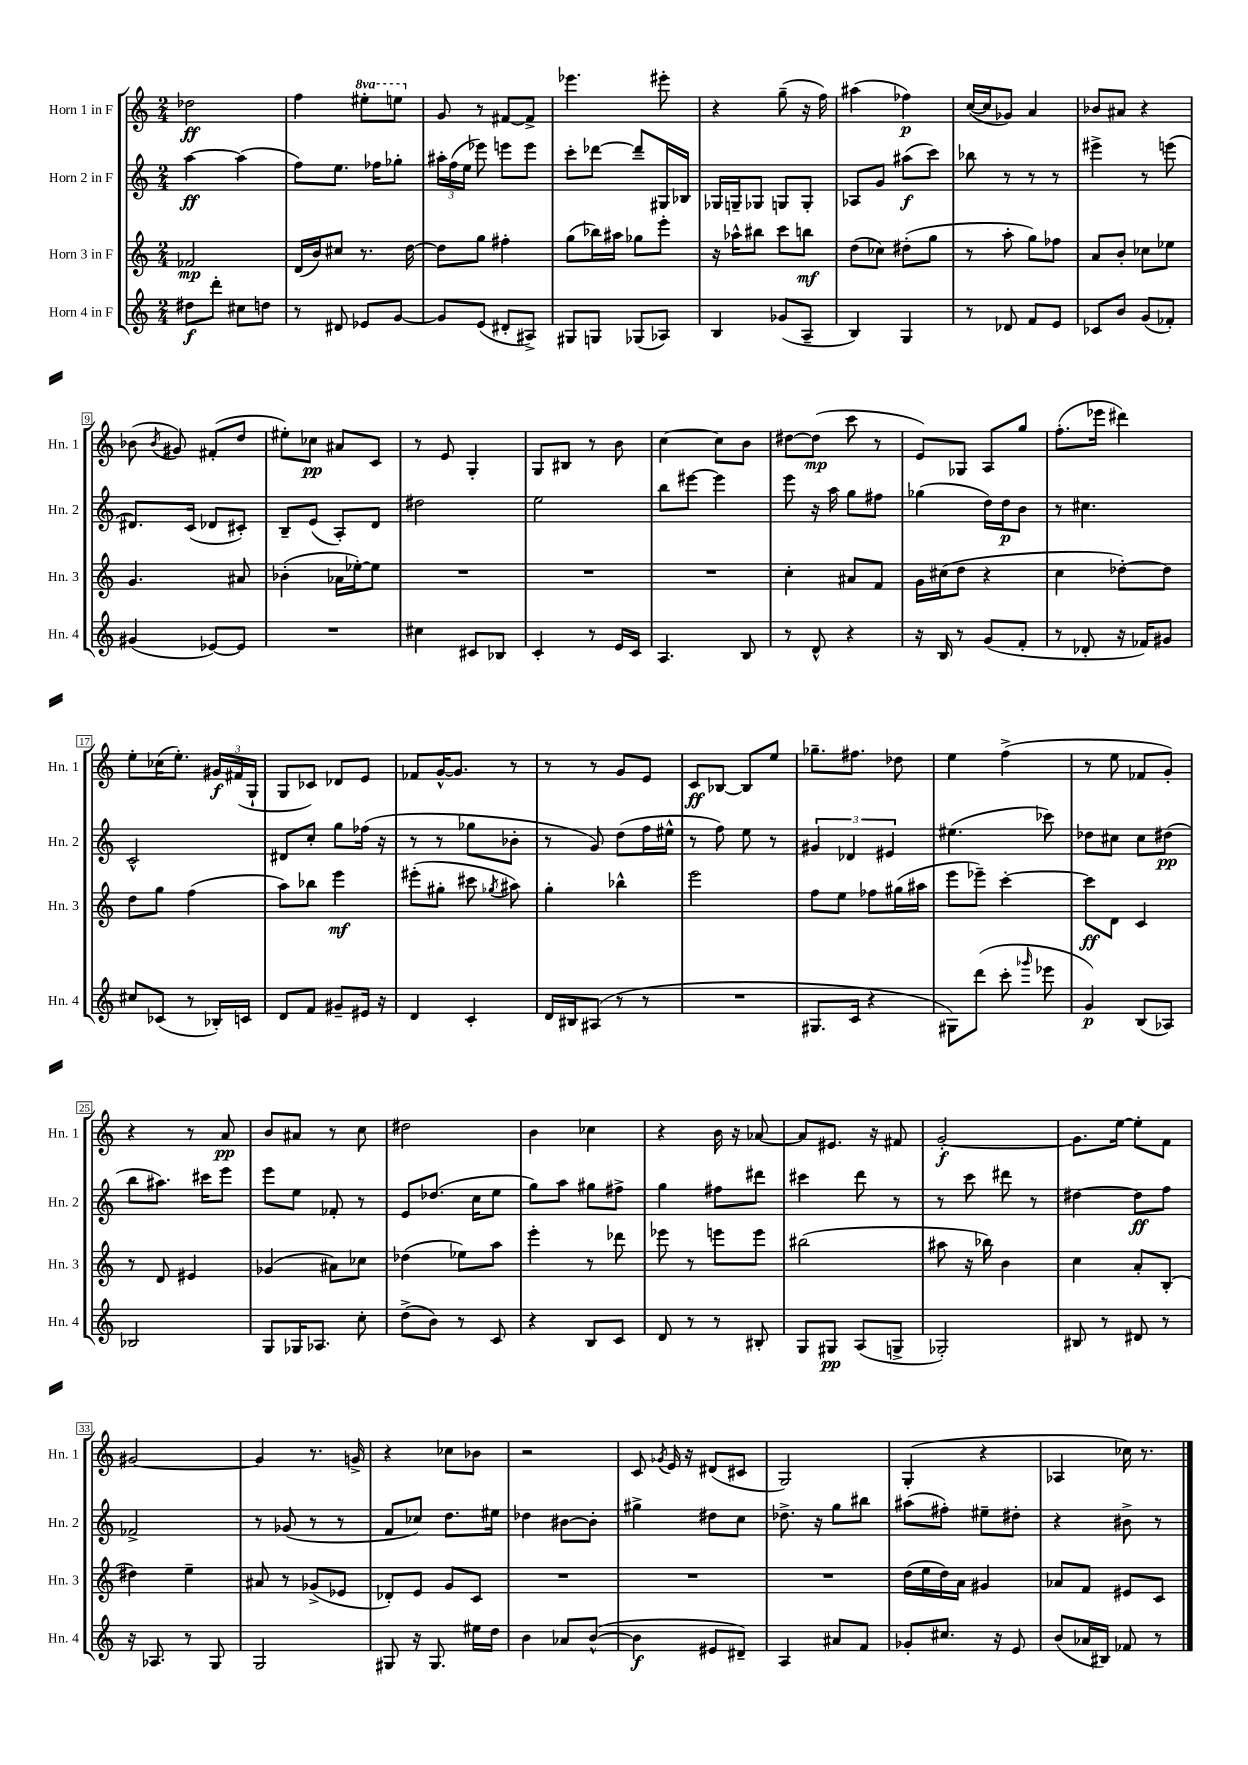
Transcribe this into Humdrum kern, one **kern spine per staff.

**kern	**dynam	**kern	**dynam	**kern	**dynam	**kern	**dynam
*part4	*part4	*part3	*part3	*part2	*part2	*part1	*part1
*staff4	*staff4	*staff3	*staff3	*staff2	*staff2	*staff1	*staff1
*I"Horn 4 in F	*	*I"Horn 3 in F	*	*I"Horn 2 in F	*	*I"Horn 1 in F	*
*I'Hn. 4	*	*I'Hn. 3	*	*I'Hn. 2	*	*I'Hn. 1	*
*clefG2	*	*clefG2	*	*clefG2	*	*clefG2	*
*k[]	*	*k[]	*	*k[]	*	*k[]	*
*M2/4	*	*M2/4	*	*M2/4	*	*M2/4	*
=1	=1	=1	=1	=1	=1	=1	=1
8dd#X\L	f	2f-X/	mp	[4aa\	ff	2dd-X\	ff
8ddd'\J	.	.	.	.	.	.	.
8cc#X\L	.	.	.	(4aa\]	.	.	.
8ddn\J	.	.	.	.	.	.	.
=2	=2	=2	=2	=2	=2	=2	=2
8r	.	(16d/LL	.	8ff\L)	.	4ff\	.
.	.	16b/J)	.	.	.	.	.
8d#X/	.	8cc#X/J	.	8.ee\J	.	.	.
*	*	*	*	*	*	*8va	*
8e-X/L	.	8.r	.	.	.	8eee#X'\L	.
.	.	.	.	16ff-X\KL	.	.	.
[8g/J	.	.	.	8gg-X'\J	.	8eeen\J	.
.	.	[16dd\	.	.	.	.	.
=3	=3	=3	=3	=3	=3	=3	=3
*	*	*	*	*	*	*X8va	*
8g/L]	.	8dd\L]	.	24aa#X'\LL	.	8g/	.
.	.	.	.	(24ff\	.	.	.
.	.	.	.	24ee\JJ	.	.	.
(8e/J	.	8gg\J	.	8eee-X\)	.	8r	.
8d#X'/L	.	4ff#X'\	.	8eeen\L	.	[8f#X/L	.
8A#X^/J)	.	.	.	8eee\J	.	8f#^/J]	.
=4	=4	=4	=4	=4	=4	=4	=4
8G#X/L	.	(8gg\L	.	8ccc'\L	.	4.eee-X\	.
8Gn/J	.	16bb-X\L)	.	[8ddd-X\J	.	.	.
.	.	16aa#X\JJ	.	.	.	.	.
(8G-X/L	.	8gg-X\L	.	8ddd-~/L]	.	.	.
8A-X/J)	.	8eee'\J	.	16G#X/L	.	8eee#X'\	.
.	.	.	.	16B-X/JJ	.	.	.
=5	=5	=5	=5	=5	=5	=5	=5
4B/	.	16r	.	16G-X/LL	.	4r	.
.	.	16aa-X^^\KL	.	16Gn~/J	.	.	.
.	.	8bb#X\J	.	8G-X/J	.	.	.
(8g-X/L	.	8ccc\L	.	8Gn/L	.	(8gg~\	.
8A~/J	.	8bbn\J	mf	8G'/J	.	16r	.
.	.	.	.	.	.	16ff\)	.
=6	=6	=6	=6	=6	=6	=6	=6
4B/)	.	(8dd\L	.	8A-X/L	.	(4aa#X\	.
.	.	8cc-X\J)	.	8g/J	.	.	.
4G/	.	(8dd#X'\L	.	(8aa#X\L	f	4ff-X\)	p
.	.	8gg\J	.	8ccc\J)	.	.	.
=7	=7	=7	=7	=7	=7	=7	=7
8r	.	8r	.	8bb-X\	.	([16cc/LL	.
.	.	.	.	.	.	16cc/J]	.
8d-X/	.	8aa'\	.	8r	.	8g-X/J)	.
8f/L	.	8gg\L)	.	8r	.	4a/	.
8e/J	.	8ff-X\J	.	8r	.	.	.
=8	=8	=8	=8	=8	=8	=8	=8
8c-X/L	.	8a/L	.	4eee#X^\	.	8b-X/L	.
8b/J	.	8b'/J	.	.	.	8a#X/J	.
(8g/L	.	8cc-X\L	.	8r	.	4r	.
8f-X'/J)	.	8ee-X\J	.	(8eeen\	.	.	.
!!LO:LB:g=z
=9	=9	=9	=9	=9	=9	=9	=9
(4g#X/	.	4.g/	.	8.d#X/L)	.	(8b-X\	.
.	.	.	.	.	.	8qb-/	.
.	.	.	.	.	.	8g#X/)	.
.	.	.	.	(16c/Jk	.	.	.
[8e-X/L)	.	.	.	8d-X/L	.	(8f#X'/L	.
8e-/J]	.	8a#X/	.	8c#X'/J)	.	8dd/J	.
=10	=10	=10	=10	=10	=10	=10	=10
2r	.	(4b-X'\	.	8B~/L	.	8ee#X'\L)	.
.	.	.	.	(8e/J	.	8cc-X\J	pp
.	.	16a-X\LL	.	8A'/L)	.	8a#X/L	.
.	.	[16ee-X'\J)	.	.	.	.	.
.	.	8ee-\J]	.	8d/J	.	8c/J	.
=11	=11	=11	=11	=11	=11	=11	=11
4cc#X\	.	2r	.	2dd#X\	.	8r	.
.	.	.	.	.	.	8e/	.
8c#X/L	.	.	.	.	.	4G'/	.
8B-X/J	.	.	.	.	.	.	.
=12	=12	=12	=12	=12	=12	=12	=12
4c'/	.	2r	.	2ee\	.	8G/L	.
.	.	.	.	.	.	8B#X/J	.
8r	.	.	.	.	.	8r	.
16e/LL	.	.	.	.	.	8b\	.
16c/JJ	.	.	.	.	.	.	.
=13	=13	=13	=13	=13	=13	=13	=13
4.A/	.	2r	.	8bb\L	.	[4cc\	.
.	.	.	.	[8eee#X\J	.	.	.
.	.	.	.	4eee#\]	.	8cc\L]	.
8B/	.	.	.	.	.	8b\J	.
=14	=14	=14	=14	=14	=14	=14	=14
8r	.	4cc'\	.	8eee\	.	[8dd#X\L	.
8d^^/	.	.	.	16r	.	(8dd#\J]	mp
.	.	.	.	16aa\	.	.	.
4r	.	8a#X/L	.	8gg\L	.	8ccc\	.
.	.	8f/J	.	8ff#X\J	.	8r	.
=15	=15	=15	=15	=15	=15	=15	=15
16r	.	16g\LL	.	(4gg-X\	.	8e/L)	.
16B/	.	(16cc#X\J	.	.	.	.	.
8r	.	8dd\J	.	.	.	8G-X/J	.
(8g/L	.	4r	.	16dd\LL)	.	8A/L	.
.	.	.	.	16dd\J	p	.	.
8f'/J	.	.	.	8b\J	.	8gg/J	.
=16	=16	=16	=16	=16	=16	=16	=16
8r	.	4cc\	.	8r	.	(8.ff'\L	.
8d-X'/	.	.	.	4.cc#X\	.	.	.
.	.	.	.	.	.	16eee-X\Jk	.
16r	.	[8dd-X'\L)	.	.	.	4ddd#X\)	.
16f-X/KL)	.	.	.	.	.	.	.
8g#X/J	.	8dd-\J]	.	.	.	.	.
!!LO:LB:g=z
=17	=17	=17	=17	=17	=17	=17	=17
8cc#X/L	.	8dd\L	.	2c^^/	.	8ee'\L	.
(8c-X/J	.	8gg\J	.	.	.	(16cc-X\K	.
.	.	.	.	.	.	8.ee'\J)	.
8r	.	(4ff\	.	.	.	.	.
16B-X'/LL)	.	.	.	.	.	24g#X/LL	f
.	.	.	.	.	.	(24f#X/	.
16cn/JJ	.	.	.	.	.	.	.
.	.	.	.	.	.	24G`/JJ	.
=18	=18	=18	=18	=18	=18	=18	=18
8d/L	.	8aa\L)	.	8d#X/L	.	8G/L	.
8f/J	.	8bb-X\J	.	8cc'/J	.	8c-X/J)	.
8g#X~/L	.	4eee\	mf	8gg\L	.	8d-X/L	.
16e#X/Jk	.	.	.	(16ff-X\Jk	.	8e/J	.
16r	.	.	.	16r	.	.	.
=19	=19	=19	=19	=19	=19	=19	=19
4d/	.	(8eee#X'\L	.	8r	.	8f-X/L	.
.	.	8gg#X'\J	.	8r	.	[16g^^/K	.
.	.	.	.	.	.	8.g/J]	.
4c'/	.	8ccc#X\	.	8gg-X\L	.	.	.
.	.	8qgg-X/	.	.	.	.	.
.	.	8aa#X\)	.	8b-X'\J	.	8r	.
=20	=20	=20	=20	=20	=20	=20	=20
16d/LL	.	4gg'\	.	8r	.	8r	.
16B#X/J	.	.	.	.	.	.	.
(8A#X/J	.	.	.	8g/)	.	8r	.
8r	.	4bb-X^^\	.	(8dd\L	.	8g/L	.
8r	.	.	.	16ff\L	.	8e/J	.
.	.	.	.	16ee#X^^\JJ	.	.	.
=21	=21	=21	=21	=21	=21	=21	=21
2r	.	2eee\	.	8r	.	8c/L	ff
.	.	.	.	8ff\)	.	[8B-X/J	.
.	.	.	.	8ee\	.	8B-/L]	.
.	.	.	.	8r	.	8ee/J	.
=22	=22	=22	=22	=22	=22	=22	=22
8.G#X/L	.	8ff\L	.	6g#X/	.	8.gg-X~\L	.
.	.	8ee\J	.	.	.	.	.
.	.	.	.	6d-X/	.	.	.
16c/Jk	.	.	.	.	.	8.ff#X\J	.
4r	.	8ff-X\L	.	.	.	.	.
.	.	.	.	6e#X/	.	.	.
.	.	(16gg#X\L	.	.	.	8dd-X\	.
.	.	16aa#X\JJ	.	.	.	.	.
=23	=23	=23	=23	=23	=23	=23	=23
8G#X\L)	.	8eee\L	.	(4.ee#X\	.	4ee\	.
(8ddd\J	.	8eee-X~\J)	.	.	.	.	.
8ccc'\	.	[4ccc'\	.	.	.	(4ff^\	.
16qqggg-X/	.	.	.	.	.	.	.
8eee-X\	.	.	.	8ccc-X\)	.	.	.
=24	=24	=24	=24	=24	=24	=24	=24
4g/)	p	8ccc\L]	ff	8dd-X\L	.	8r	.
.	.	8d\J	.	8cc#X\J	.	8ee\	.
(8B/L	.	4c/	.	8cc#\L	.	8f-X/L	.
8A-X/J)	.	.	.	(8dd#X\J	pp	8g'/J)	.
!!LO:LB:g=z
=25	=25	=25	=25	=25	=25	=25	=25
2B-X/	.	8r	.	8bb\L	.	4r	.
.	.	8d/	.	8.aa#X\J)	.	.	.
.	.	4e#X/	.	.	.	8r	.
.	.	.	.	16ccc#X\KL	.	.	.
.	.	.	.	8eee\J	.	8a/	pp
=26	=26	=26	=26	=26	=26	=26	=26
8G/L	.	(4g-X/	.	8eee\L	.	8b/L	.
16G-X/K	.	.	.	8ee\J	.	8a#X/J	.
8.A-X/J	.	.	.	.	.	.	.
.	.	8a#X\L)	.	8f-X'/	.	8r	.
8cc'\	.	8cc-X\J	.	8r	.	8cc\	.
=27	=27	=27	=27	=27	=27	=27	=27
(8dd^\L	.	(4dd-X\	.	8e/L	.	2dd#X\	.
8b\J)	.	.	.	(8.dd-X/J	.	.	.
8r	.	8ee-X\L)	.	.	.	.	.
.	.	.	.	16cc\KL	.	.	.
8c/	.	8aa\J	.	8ee\J	.	.	.
=28	=28	=28	=28	=28	=28	=28	=28
4r	.	4eee'\	.	8gg\L)	.	4b\	.
.	.	.	.	8aa\J	.	.	.
8B/L	.	8r	.	8gg#X\L	.	4cc-X\	.
8c/J	.	8ddd-X\	.	8ff#X^\J	.	.	.
=29	=29	=29	=29	=29	=29	=29	=29
8d/	.	8eee-X\	.	4gg\	.	4r	.
8r	.	8r	.	.	.	.	.
8r	.	8eeen\L	.	8ff#X\L	.	16b\	.
.	.	.	.	.	.	16r	.
8B#X'/	.	8eee\J	.	8ddd#X\J	.	[8a-X/	.
=30	=30	=30	=30	=30	=30	=30	=30
8G/L	.	(2bb#X\	.	4ccc#X\	.	8a-/L]	.
8G#X/J	pp	.	.	.	.	8.e#X/J	.
(8A/L	.	.	.	8ddd\	.	.	.
.	.	.	.	.	.	16r	.
8Gn^/J	.	.	.	8r	.	8f#X/	.
=31	=31	=31	=31	=31	=31	=31	=31
2G-X'/)	.	8aa#X\	.	8r	.	[2g'/	f
.	.	16r	.	8ccc\	.	.	.
.	.	16bb-X\)	.	.	.	.	.
.	.	4b\	.	8ddd#X\	.	.	.
.	.	.	.	8r	.	.	.
=32	=32	=32	=32	=32	=32	=32	=32
8B#X/	.	4cc\	.	[4dd#X\	.	8.g\L]	.
8r	.	.	.	.	.	.	.
.	.	.	.	.	.	[16ee\Jk	.
8d#X/	.	8a'/L	.	8dd#\L]	ff	8ee'\L]	.
8r	.	(8B'/J	.	8ff\J	.	8f\J	.
!!LO:LB:g=z
=33	=33	=33	=33	=33	=33	=33	=33
16r	.	4dd#X\)	.	2f-X^/	.	[2g#X/	.
8.A-X/	.	.	.	.	.	.	.
8r	.	4ee~\	.	.	.	.	.
8G/	.	.	.	.	.	.	.
=34	=34	=34	=34	=34	=34	=34	=34
2G/	.	8a#X/	.	8r	.	4g#/]	.
.	.	8r	.	(8g-X/	.	.	.
.	.	(8g-X^/L	.	8r	.	8.r	.
.	.	8e-X/J	.	8r	.	.	.
.	.	.	.	.	.	16gn^/	.
=35	=35	=35	=35	=35	=35	=35	=35
8G#X/	.	8d-X'/L)	.	8f/L	.	4r	.
16r	.	8e/J	.	8cc-X/J)	.	.	.
8.G#/	.	.	.	.	.	.	.
.	.	8g/L	.	8.dd\L	.	8cc-X\L	.
16ee#X\LL	.	8c/J	.	.	.	8b-X\J	.
16dd\JJ	.	.	.	16ee#X\Jk	.	.	.
=36	=36	=36	=36	=36	=36	=36	=36
4b\	.	2r	.	4dd-X\	.	2r	.
8a-X/L	.	.	.	[8b#X\L	.	.	.
([8b^^/J	.	.	.	8b#'\J]	.	.	.
=37	=37	=37	=37	=37	=37	=37	=37
4b\]	f	2r	.	4gg#X^\	.	8c/	.
.	.	.	.	.	.	8qg-X/	.
.	.	.	.	.	.	16e/	.
.	.	.	.	.	.	16r	.
8e#X/L	.	.	.	8dd#X\L	.	(8d#X/L	.
8d#X~/J)	.	.	.	8cc\J	.	8c#X/J	.
=38	=38	=38	=38	=38	=38	=38	=38
4A/	.	2r	.	8.dd-X^\	.	2G/)	.
.	.	.	.	16r	.	.	.
8a#X/L	.	.	.	8gg\L	.	.	.
8f/J	.	.	.	8bb#X\J	.	.	.
=39	=39	=39	=39	=39	=39	=39	=39
8g-X'/L	.	(16dd\LL	.	(8aa#X\L	.	(4G'/	.
.	.	16ee\	.	.	.	.	.
8.cc#X/J	.	16dd\)	.	8ff#X'\J)	.	.	.
.	.	16a\JJ	.	.	.	.	.
.	.	4g#X/	.	8ee#X~\L	.	4r	.
16r	.	.	.	.	.	.	.
8e/	.	.	.	8dd#X'\J	.	.	.
=40	=40	=40	=40	=40	=40	=40	=40
(8b/L	.	8a-X/L	.	4r	.	4A-X/	.
16a-X/L	.	8f/J	.	.	.	.	.
16B#X/JJ)	.	.	.	.	.	.	.
8f-X/	.	8e#X/L	.	8b#X^\	.	16cc-X\)	.
.	.	.	.	.	.	8.r	.
8r	.	8c/J	.	8r	.	.	.
==	==	==	==	==	==	==	==
*-	*-	*-	*-	*-	*-	*-	*-
